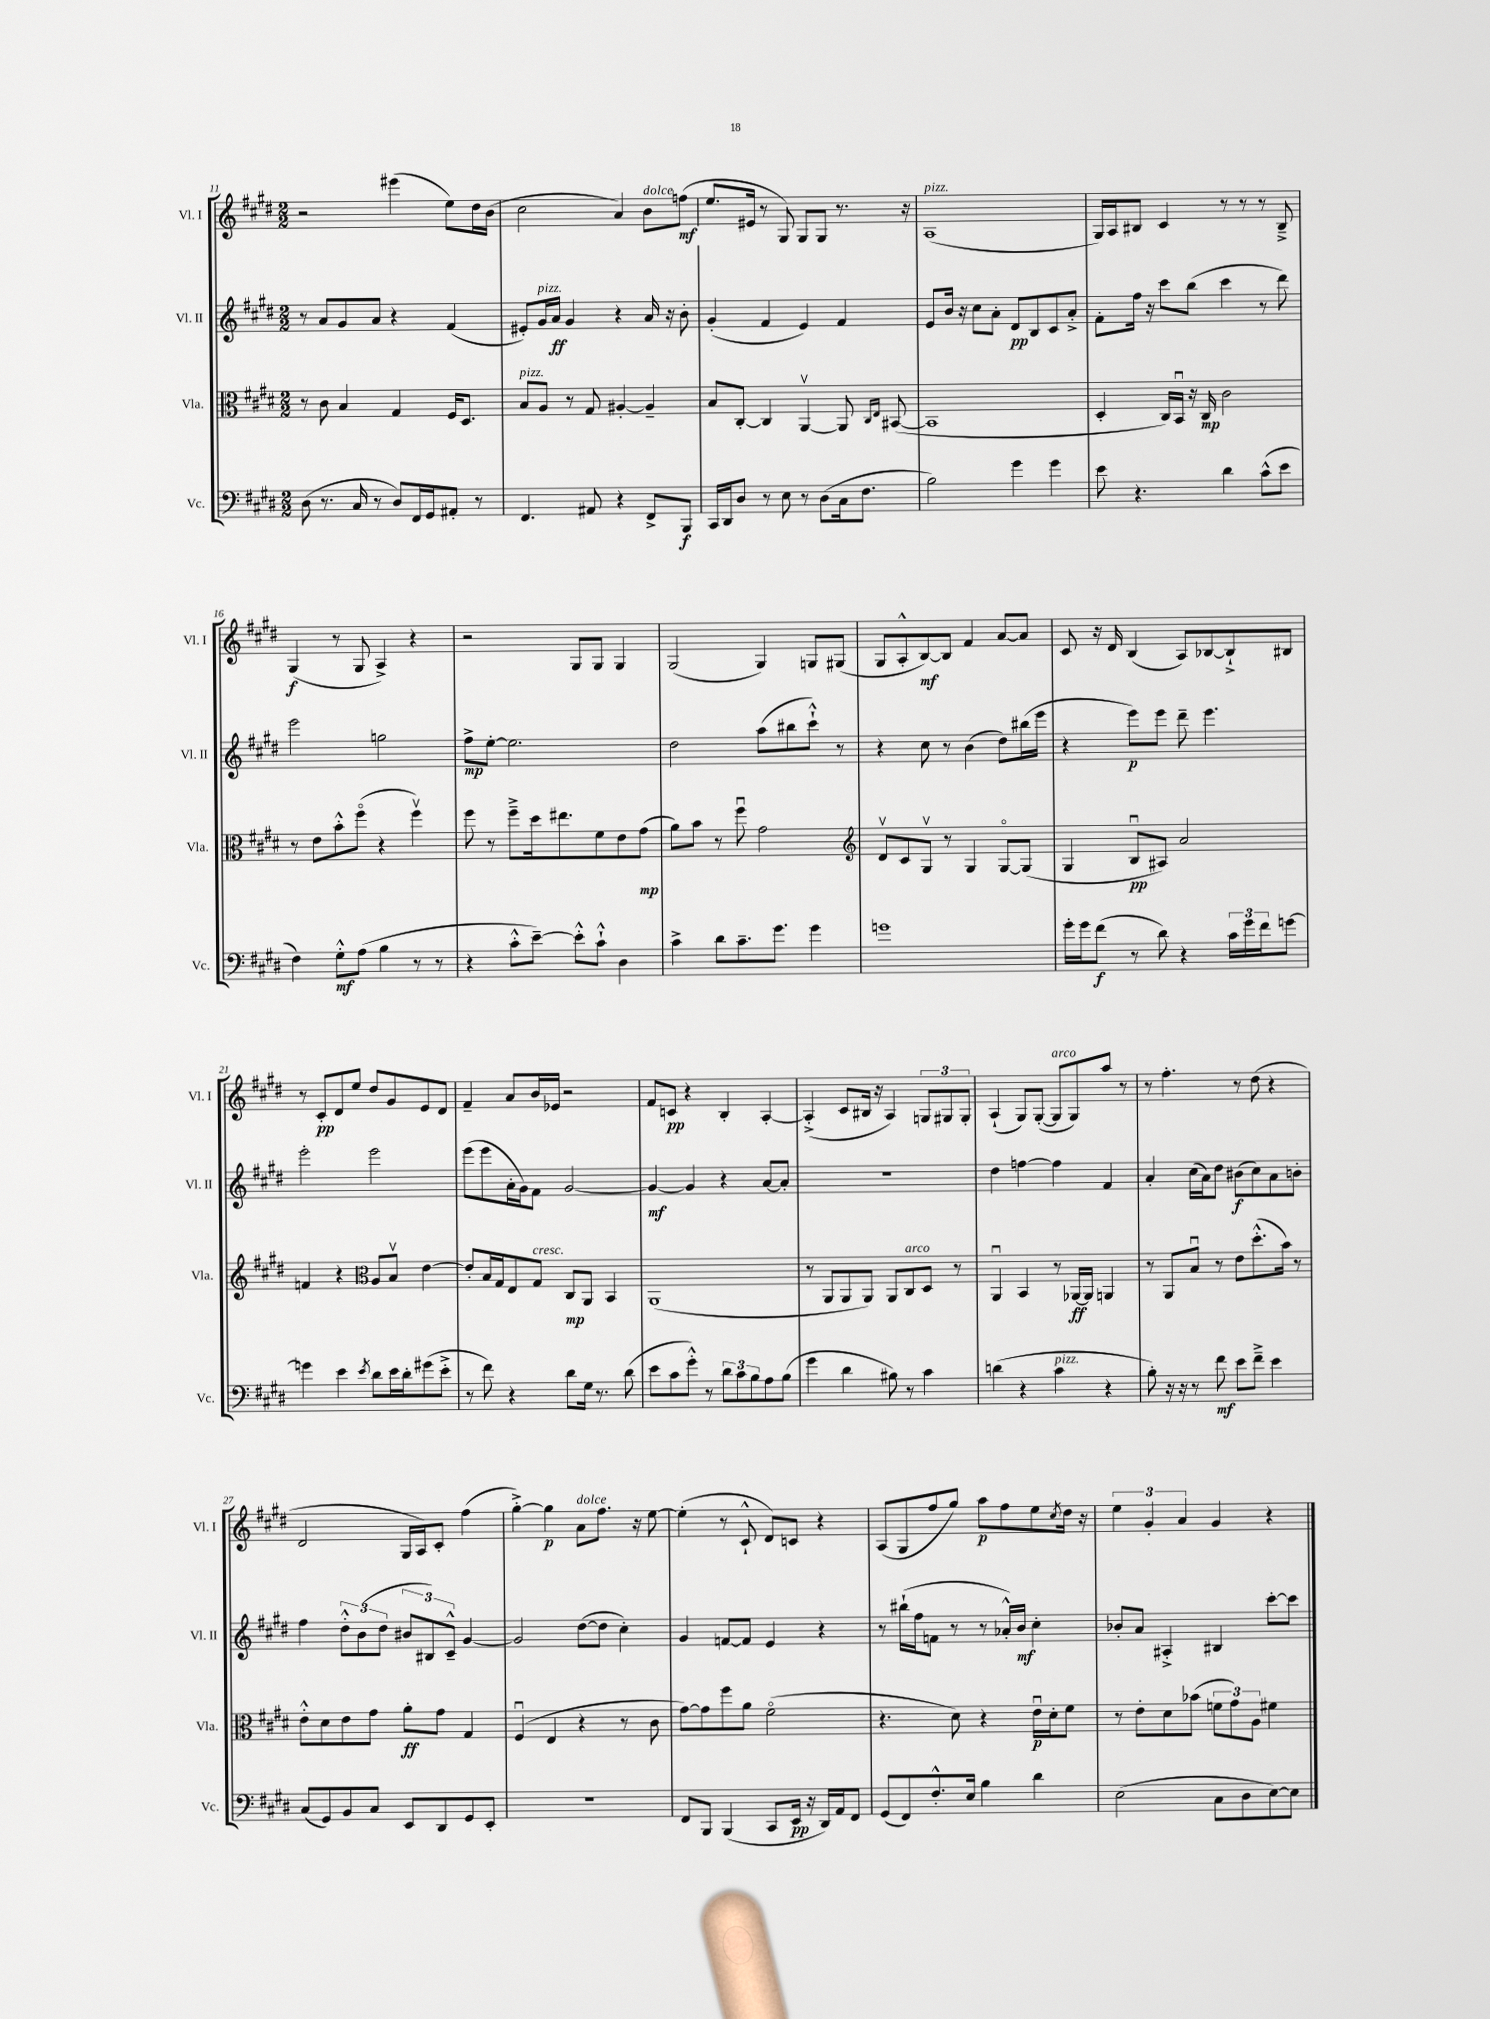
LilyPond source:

<<
\new StaffGroup <<
\new Staff = "s0" \with { instrumentName = "Vl. I" shortInstrumentName = "Vl. I" } {
    \clef treble \key e \major \numericTimeSignature \time 2/2
    r2 eis'''4( e''8) dis''16 b'16( |
    cis''2 a'4) b'8^\markup { \italic "dolce" } f''8\mf( |
    e''8. eis'16 r8 gis8) gis8 gis8 r8. r16 |
    a1^\markup { \italic "pizz." }( |
    gis16) a16 bis8 cis'4 r8 r8 r8 bis8---> |
    gis4\f( r8 gis8 a4->) r4 |
    r2 gis8 gis8 gis4 |
    gis2( gis4) g8 gis8( |
    gis8 a8-.-^ b8~\mf) b8 fis'4 a'8~ a'8 |
    cis'8 r16 dis'16 b4( a8) bes8~ bes8-!-> bis8 |
    r8 cis'8-.\pp dis'8 e''8 dis''8 gis'8 e'8 dis'8 |
    fis'4-- a'8 b'16 ees'16 r2 |
    fis'8 c'8\pp r4 b4-. a4~-. |
    a4-.->( cis'8 bis16 r16 a4) \tuplet 3/2 { g8 gis8 gis8-. } |
    a4-!( gis8) gis8~-.( gis8^\markup { \italic "arco" } gis8) a''8 r8 |
    r8 fis''4.-. r8 dis''8( r4 |
    dis'2 gis16 a16) cis'8-. fis''4( |
    gis''4~-.->) gis''4\p a'8^\markup { \italic "dolce" } fis''8. r16 e''8~ |
    e''4-.( r8 cis'8-!-^ dis'8) c'8 r4 |
    a8( gis8 fis''8 gis''8) a''8\p fis''8 e''8 \acciaccatura { cis''8 } dis''16 r16 |
    \tuplet 3/2 { e''4 gis'4-. a'4 } gis'4 r4 \bar "|." |
}
\new Staff = "s1" \with { instrumentName = "Vl. II" shortInstrumentName = "Vl. II" } {
    \clef treble \key e \major \numericTimeSignature \time 2/2
    r8 a'8 gis'8 a'8 r4 fis'4( |
    eis'8-.) gis'16^\markup { \italic "pizz." } a'16\ff gis'4 r4 a'16 r16 b'8-. |
    gis'4-.( fis'4 e'4) fis'4 |
    e'8 b'16 r16 cis''8 a'8-. dis'8\pp b8 cis'8 a'8-.-> |
    fis'8-. fis''16 r16 cis'''8 b''8( cis'''4 r8 dis'''8) |
    e'''2 g''2 |
    fis''8->\mp e''8~-. e''2. |
    dis''2 a''8( bis''8 cis'''8-!-^) r8 |
    r4 cis''8 r8 b'4( dis''8) bis''16( e'''16 |
    r4 e'''8\p) e'''8 dis'''8-- e'''4. |
    e'''2-. e'''2 |
    e'''8( e'''8 a'16-. gis'16) fis'8 gis'2~ |
    gis'4~\mf gis'4 r4 a'8~ a'8-. |
    r1 |
    dis''4 f''4~ f''4 fis'4 |
    a'4-. cis''16( a'16) dis''8 bis'8\f( cis''8) a'8 b'8-. |
    fis''4 \tuplet 3/2 { dis''8-.-^ b'8( dis''8 } \tuplet 3/2 { bis'8 bis8) cis'8---^ } gis'4~ |
    gis'2 dis''8~( dis''8 cis''4-.) |
    gis'4 f'8~ f'8 e'4 r4 |
    r8 bis''16-!( fis''16 f'8 r8 r8 aes'16-.-^) b'16\mf cis''4-. |
    bes'8-. a'8 ais4-.-> bis4 cis'''8~-. cis'''8 \bar "|." |
}
\new Staff = "s2" \with { instrumentName = "Vla." shortInstrumentName = "Vla." } {
    \clef alto \key e \major \numericTimeSignature \time 2/2
    r8 cis'8 b4 gis4 fis16 dis8. |
    b8^\markup { \italic "pizz." } a8 r8 gis8 ais4~-. ais4-- |
    b8 cis8~-. cis4 a,4~\upbow a,8 \grace { cis16 e16 } bis,8~( |
    bis,1 |
    dis4-. cis16) b,16\downbow r16 cis16\mp cis'2 |
    r8 e'8 b'8-.-^ fis''8\flageolet( r4 fis''4\upbow) |
    fis''8 r8 fis''8---> dis''16 eis''8. fis'8 e'8 gis'8\mp( |
    a'8) b'8 r8 fis''8\downbow gis'2 |
    \clef treble dis'8\upbow cis'8 gis8\upbow r8 gis4 gis8~\flageolet gis8( |
    gis4 b8\downbow\pp ais8) a'2 |
    f'4 r4 \clef alto a8 b8\upbow e'4~ |
    e'8-. b16 gis16 e8 gis8^\markup { \italic "cresc." } cis8\mp a,8 b,4 |
    a,1( |
    r8 a,8 a,8 a,8) a,8 cis8^\markup { \italic "arco" } dis8 r8 |
    a,4\downbow b,4 r8 aes,16~\ff aes,16 a,4 |
    r8 a,8 b8\downbow r8 e'8 dis''8.-.-^( b'16) r8 |
    e'8-.-^ dis'8 e'8 gis'8 a'8-.\ff gis'8 gis4 |
    fis4\downbow( e4 r4 r8 cis'8 |
    gis'8~) gis'8 fis''8 a'8 fis'2\flageolet( |
    r4. dis'8) r4 e'16\downbow\p dis'16-. fis'8 |
    r8 e'8-. dis'8 bes'8( \tuplet 3/2 { f'8 gis'8) a8 } fis'4 \bar "|." |
}
\new Staff = "s3" \with { instrumentName = "Vc." shortInstrumentName = "Vc." } {
    \clef bass \key e \major \numericTimeSignature \time 2/2
    dis8( r8. cis16 r8 dis8) fis,16 gis,16 ais,8-. r8 |
    fis,4. ais,8 r4 fis,8-> b,,8\f |
    cis,16 dis,16 dis8 r8 e8 r8 dis8( cis16 fis8. |
    b2) gis'4 gis'4 |
    e'8 r4. dis'4 cis'8-^( e'8 |
    fis4) gis8-.-^\mf a8( b4 r8 r8 |
    r4 cis'8-.-^ e'8~--) e'8-.-^ cis'8-!-^ dis4 |
    cis'4-> dis'8 cis'8.-- gis'8. gis'4 |
    g'1 |
    gis'16-. gis'16 fis'8\f( r8 dis'8) r4 \tuplet 3/2 { cis'16 gis'16 fis'16 } g'8~ |
    g'4 e'4 \acciaccatura { e'8 } dis'8 e'16 dis'16-. gis'8( e'8-.-> |
    r8 fis'8) r4 dis'8 gis16 r8. dis'8( |
    e'8 cis'8 gis'8-.-^) r8 \tuplet 3/2 { dis'8 cis'8 b8 } a8 b8( |
    gis'4 dis'4 bis8) r8 cis'4 |
    d'4( r4 cis'4^\markup { \italic "pizz." } r4 |
    b8-.) r16 r16 r8 fis'8\mf e'8 fis'8---> e'4 |
    cis8( gis,8) b,8 cis8 e,8 dis,8 gis,8 e,8-. |
    R1 |
    fis,8 b,,8 b,,4( cis,8 e,16\pp r16 dis,16) a,16 fis,8 |
    gis,8( fis,8) fis8.-.-^ e16 b4 dis'4 |
    e2( cis8 dis8 e8~) e8 \bar "|." |
}
>>
>>
\layout { \context { \Score currentBarNumber = #11 } }
